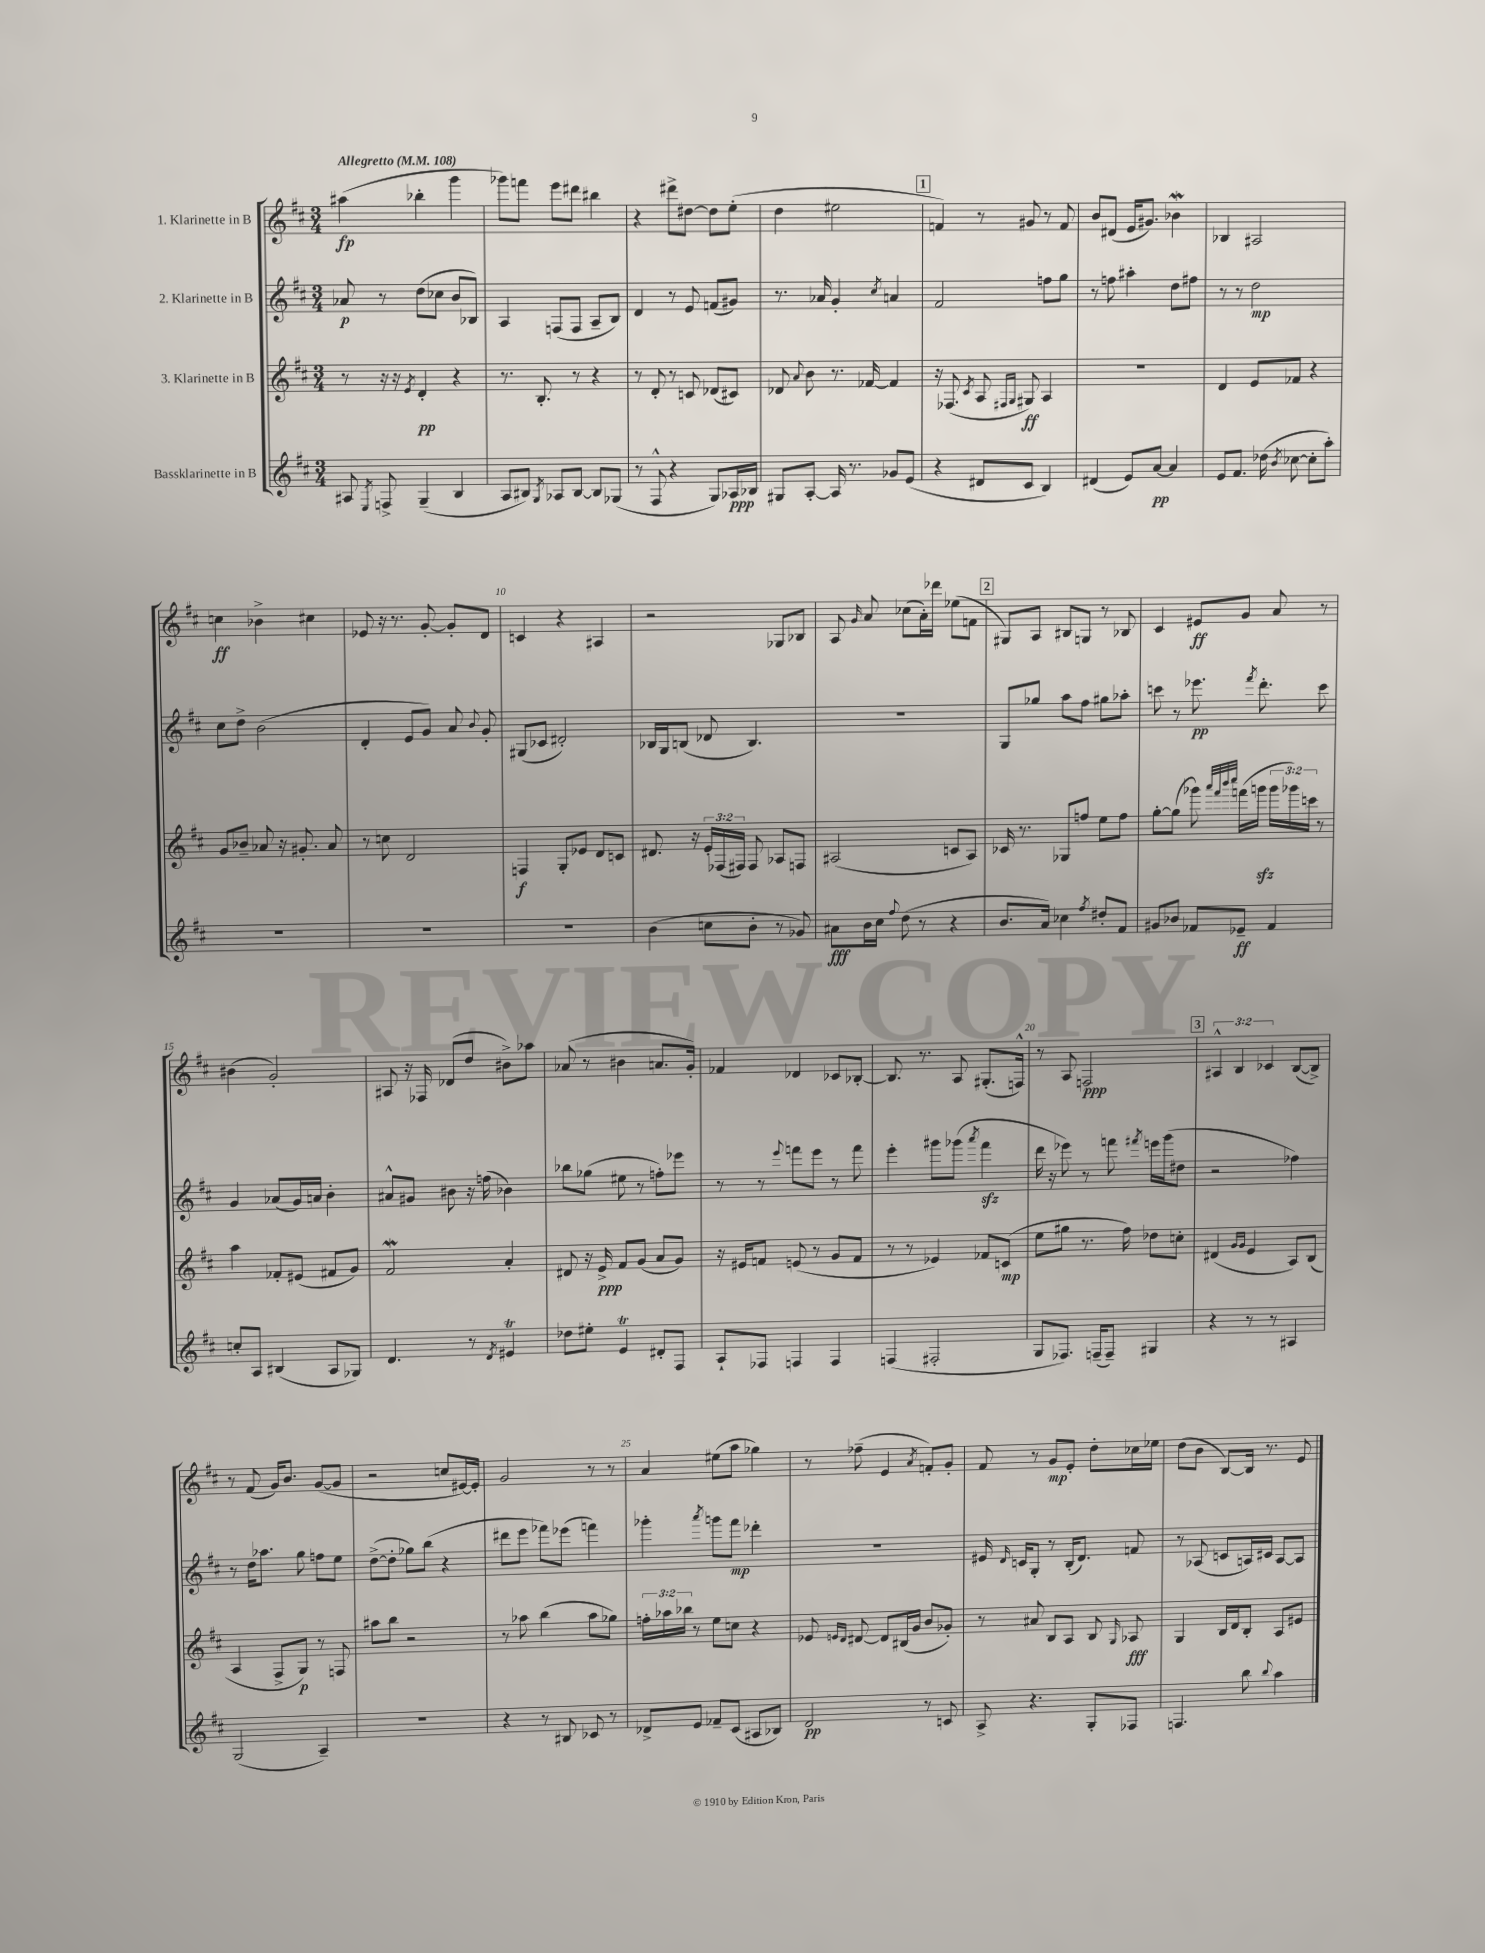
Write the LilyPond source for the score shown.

<<
\new StaffGroup <<
\new Staff = "s0" \with { instrumentName = "1. Klarinette in B" } {
    \clef treble \key d \major \numericTimeSignature \time 3/4 \override Staff.TupletNumber.text = #tuplet-number::calc-fraction-text \tempo "Allegretto" 4 = 108
    \autoBeamOff ais''4\fp( bes''4-. g'''4 |
    ges'''8[) f'''8] e'''8[ dis'''8] bis''4 |
    r4 dis'''8[-> dis''8]~ dis''8[ e''8]-.( |
    d''4 eis''2 |
    \mark \markup { \box "1" } f'4) r8 gis'8 r8 f'8 |
    b'8[ dis'8]( e'16[ gis'8.]) bes'4\mordent |
    bes4 ais2 |
    c''4\ff bes'4-> cis''4 |
    ees'8 r16 r8. g'8~-. g'8[-. d'8] |
    c'4 r4 ais4 |
    r2 ges8[ bes8] |
    a8 \grace { g'16 } a'8 ces''8[( a'16-.) des'''16] ees''8[( f'8] |
    \mark \markup { \box "2" } gis8[) a8] bis8[ g8] r8 bes8 |
    cis'4 eis'8[\ff g'8] a'8 r8 |
    bis'4( g'2-.) |
    ais8 r16 fes16 des'8[( d''8] bis'8[->) aes''8] |
    aes'8( r8 bis'4 a'8.[ g'16]-.) |
    fes'4 des'4 ces'8[ bes8]~-. |
    bes8. r8. a8 gis8.[-.( f16]-^) |
    r8 a8 f2\ppp |
    \mark \markup { \box "3" } \tuplet 3/2 { ais4-^ b4 ces'4 } b8[~( b8]->) |
    r8 fis'8( g'16[) b'8.] g'8[~( g'8] |
    r2 c''8[ eis'16~) eis'16]-. |
    g'2 r8 r8 |
    a'4 eis''8[( a''8] ges''4) |
    r8 fes''8--( e'4 \acciaccatura { a'8 } f'8[-.) g'8]-. |
    fis'8 r8 g'8[\mp e'8]-. d''8[-. ces''16 ees''16] |
    d''8[( b'8] b8[~) b16] r8. e'8 \bar "|." |
}
\new Staff = "s1" \with { instrumentName = "2. Klarinette in B" } {
    \clef treble \key d \major \numericTimeSignature \time 3/4
    \autoBeamOff aes'8\p r8 d''8[( ces''8] b'8[ bes8]) |
    a4 f8[( f8] a8[-- b8]) |
    d'4 r8 e'8 f'8[( gis'8]) |
    r8. aes'16 g'4-. \acciaccatura { cis''8 } a'4 |
    \mark \markup { \box "1" } fis'2 f''8[ g''8] |
    r8 f''8 ais''4-. d''8[ fis''8] |
    r8 r8 d''2\mp |
    cis''8[ d''8]-> b'2( |
    d'4-. e'8[ g'8]) a'8 \appoggiatura { b'8 } g'8-. |
    gis8[( ces'8] dis'2-.) |
    bes16[ g16 b8]( des'8 b4.) |
    R2. |
    \mark \markup { \box "2" } g8[ ges''8] a''8[ fis''8] gis''8[ aes''8]-. |
    c'''8 r8 ees'''8.\pp \acciaccatura { fis'''8 } d'''8.-. c'''8 |
    g'4 aes'8[( g'16) a'16] b'4-. |
    ais'8[-^ gis'8] bis'8 r16 f''16( bes'4) |
    bes''8[ ges''8]( eis''8 r8 f''8[-.) ees'''8] |
    r8 r8 \appoggiatura { e'''8 } f'''8[ e'''8] r8 f'''8 |
    e'''4-. gis'''8[ ges'''8]( \acciaccatura { a'''8 } fis'''4\sfz |
    d'''16 r16 ees'''8) r8 f'''8 \acciaccatura { fis'''8 } e'''16[ g'''16( dis''8] |
    \mark \markup { \box "3" } r2 fes''4) |
    r8 d''16[ aes''8.] g''8 f''8[ e''8] |
    d''8[~->( d''8]-. ges''8[) b''8]( r4 |
    dis'''8[ e'''8] fes'''8[) ees'''8]( f'''4) |
    ges'''4-. \acciaccatura { a'''8 } g'''8[ fis'''8]\mp des'''4-. |
    R2. |
    eis'16 \grace { d'16 } c'16[ g8]-. r8 b16[-.( d'8.]) f'8 |
    r8 aes8( c'8[ a16) cis'16] a8[~ a8] \bar "|." |
}
\new Staff = "s2" \with { instrumentName = "3. Klarinette in B" } {
    \clef treble \key d \major \numericTimeSignature \time 3/4 \override Staff.TupletNumber.text = #tuplet-number::calc-fraction-text
    \autoBeamOff r8 r16 r16 \acciaccatura { e'8 } d'4-.\pp r4 |
    r8. b8.-. r8 r4 |
    r8 d'8-. r8 c'8 des'8[( cis'8]) |
    des'8 \appoggiatura { a'8 } b'8 r8. fes'16~ fes'4 |
    \mark \markup { \box "1" } r16 fes8.( \acciaccatura { cis'8 } a8 \grace { fis16[ g16] } gis8\ff) a4 |
    R2. |
    d'4 e'8[ fes'8] r4 |
    g'8[ bes'8]-- aes'8 r16 gis'8.-. aes'8 |
    r8 c''8 d'2 |
    f4\f g8[-. ees'8] d'8[ c'8] |
    dis'8. r16 \tuplet 3/2 { e'16[-. fes16( fis16]) } fis8 aes8[ f8] |
    ais2( c'8[ ais8]) |
    \mark \markup { \box "2" } ces'16 r8. ges8[ f''8] e''8[ f''8] |
    g''8[~-. g''8]( ges'''8) \grace { a'''32[ fis'''32 b'''32 cis''''32] } f'''16[( g'''16]\sfz \tuplet 3/2 { g'''16[ ges'''16) c'''16] } r8 |
    a''4 fes'8[-. eis'8]( fis'8[ g'8]) |
    fis'2\mordent a'4-. |
    dis'8 r16 e'16->\ppp fis'8[ g'8]( a'8[ g'8]) |
    r16 eis'16[ f'8] e'8( r8 g'8[ f'8] |
    r8 r8 ees'4) fes'8[ c'8]\mp( |
    e''8[ gis''8] r8. fis''16) des''8[ c''8]-. |
    \mark \markup { \box "3" } dis'4( \grace { g'16[ g'16] } e'4 a8[) b8]( |
    a4 fis8[-> g8]\p) r8 f8 |
    ais''8[ b''8] r2 |
    r8 aes''8 b''4( aes''8[ ges''8]) |
    \tuplet 3/2 { f''16[-. aes''16 bes''16] } r8 e''8[ c''8] r4 |
    ees'8 \grace { e'16[ d'16] } dis'8~ dis'8[ bis16( g'16] b'8[ ges'8]-.) |
    r8 ais'8 b8[ a8] b8 \grace { g16 } aes8\fff |
    g4 b16[ d'16 b8]-. a8[ eis'8] \bar "|." |
}
\new Staff = "s3" \with { instrumentName = "Bassklarinette in B" } {
    \clef treble \key d \major \numericTimeSignature \time 3/4
    \autoBeamOff ais8 \acciaccatura { e8 } f8-> g4--( b4 |
    a8[ bis8]) \acciaccatura { g8 } aes8[ bis8]~ bis8[ ges8]( |
    r8 fis8-^ r4 g8[) aes16\ppp bes16] |
    gis8[ a8]~-. a16 r8. ges'8[ e'8]( |
    \mark \markup { \box "1" } r4 dis'8[ cis'8] b4) |
    dis'4( e'8[) a'8]~\pp a'4 |
    e'8[ fis'8.] des''16( \acciaccatura { b'8 } ces''8~ ces''8[-. a''8]-.) |
    R2. |
    R2. |
    R2. |
    b'4( c''8[ b'8]-. r8 ges'8) |
    ais'8[\fff b'16 cis''16] \appoggiatura { fis''8 } d''8( r8 r4 |
    \mark \markup { \box "2" } b'8.[ a'16]) ces''4 \acciaccatura { fis''8 } dis''8[-. fis'8] |
    gis'8[ bes'8] fes'8[ ees'8]--\ff fes'4 |
    c''8[-. a8] bis4( a8[ ges8]) |
    d'4. r8 \acciaccatura { d'8 } eis'4\trill |
    des''8[ eis''8]-. e'4\trill dis'8[-. fis8] |
    a8[-! fes8] f4 f4 |
    f4( fis2-. |
    g8[ fes8.]) f16[--( f8]--) gis4 |
    \mark \markup { \box "3" } r4 r8 r8 ais4 |
    g2( a4--) |
    R2. |
    r4 r8 bis8 ces'8 r8 |
    des'8[-> e'8] fes'8[-- cis'8]( ais8[ bes8]) |
    d'2\pp r8 c'8 |
    a8-> r4. g8[-. fes8] |
    f4. b''8 \appoggiatura { b''8 } a''4 \bar "|." |
}
>>
>>
\layout { \context { \Score \override BarNumber.break-visibility = ##(#f #t #t) barNumberVisibility = #(every-nth-bar-number-visible 5) } }
